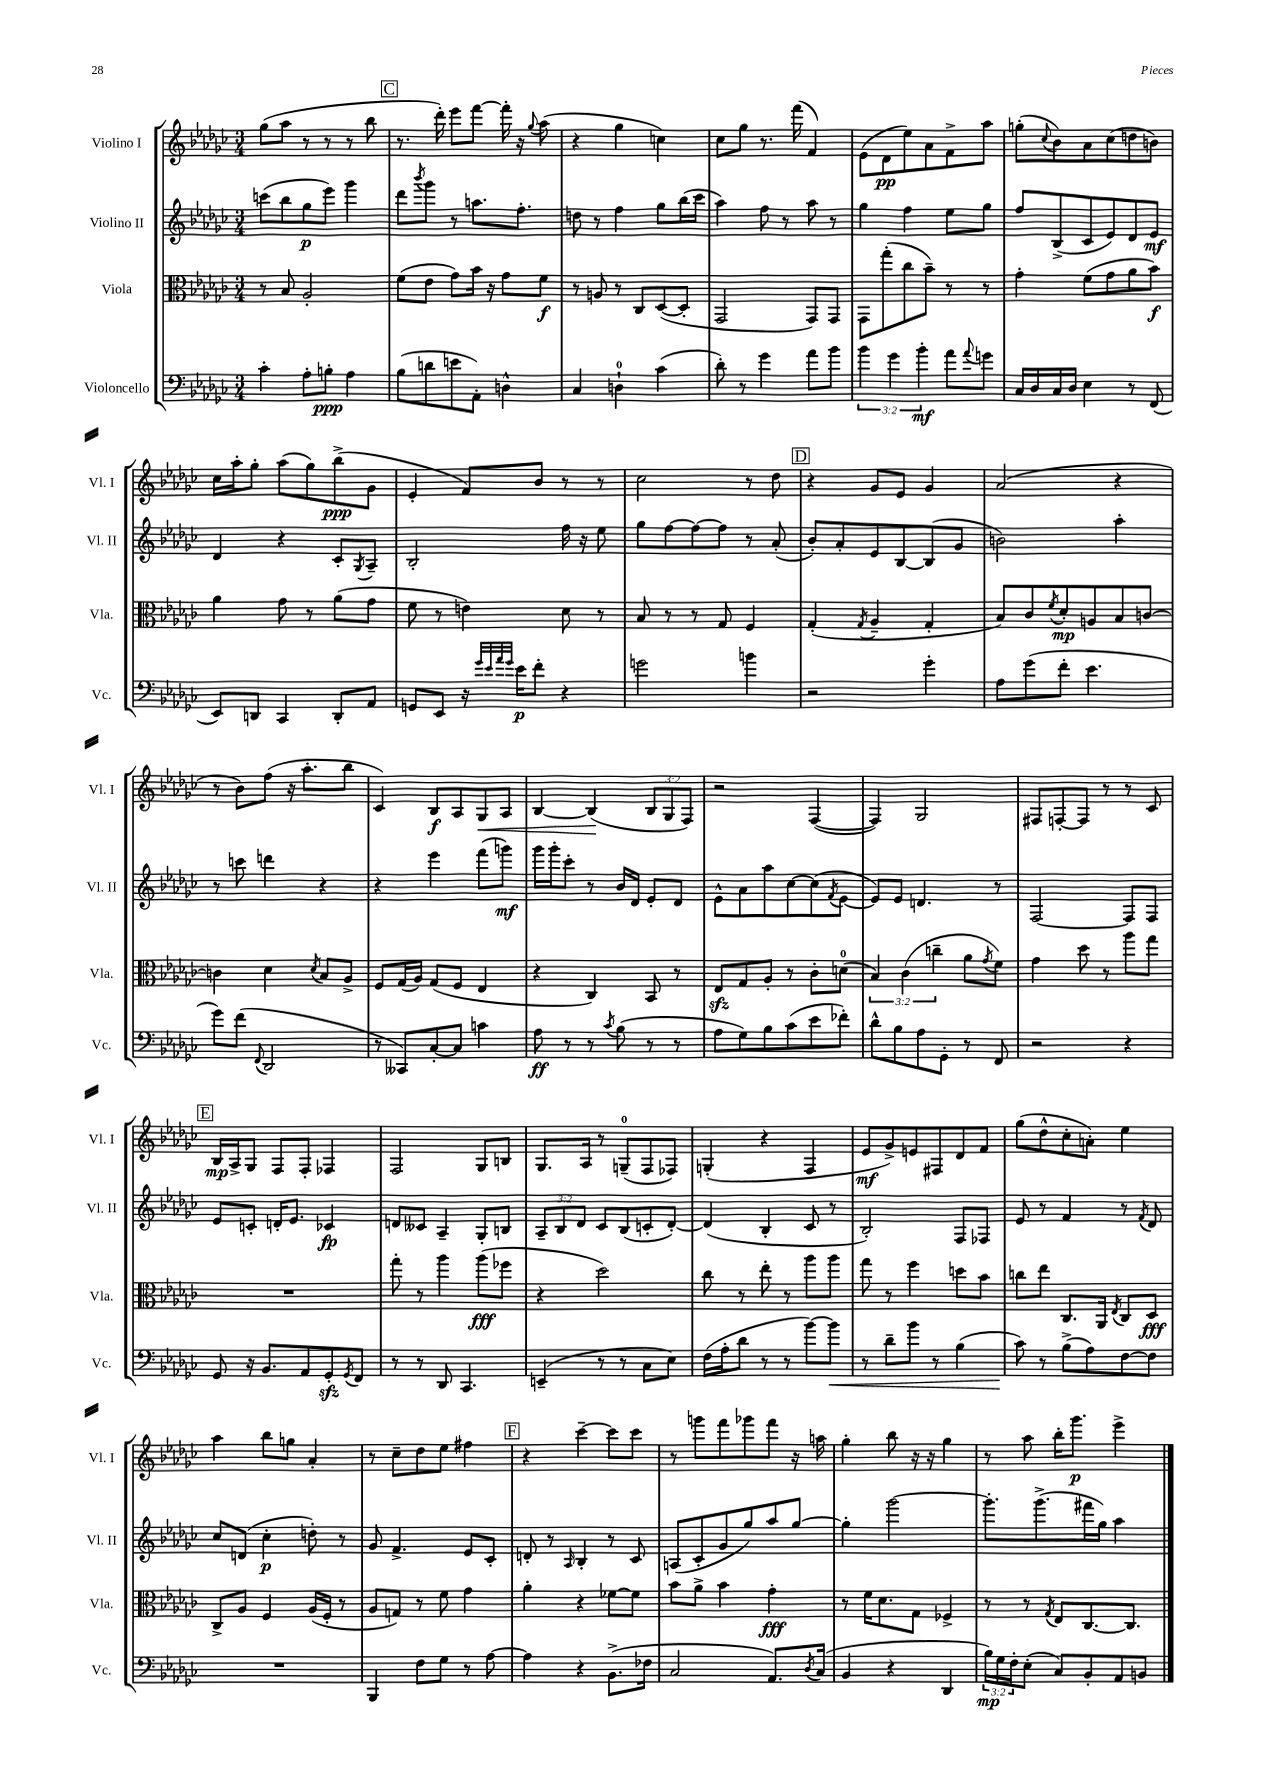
<<
\new StaffGroup <<
\new Staff = "s0" \with { instrumentName = "Violino I" shortInstrumentName = "Vl. I" } {
    \clef treble \key ges \major \numericTimeSignature \time 3/4 \override Staff.TupletNumber.text = #tuplet-number::calc-fraction-text
    ges''8( aes''8 r8 r8 r8 bes''8 |
    \mark \markup { \box "C" } r8. des'''16-.) ees'''8 f'''8~ f'''16-. r16 \appoggiatura { ges''8 } aes''8( |
    r4 ges''4 c''4) |
    ces''8 ges''8 r8. f'''16( f'4) |
    ees'8( des'8\pp ees''8) aes'8 f'8-> aes''8 |
    g''8-.( \appoggiatura { ces''8 } bes'8) aes'8 ces''8( d''8 b'8) |
    ces''16 aes''16-. ges''8-. aes''8( ges''8) bes''8->\ppp( ges'8 |
    ees'4-. f'8) bes'8 r8 r8 |
    ces''2 r8 des''8 |
    \mark \markup { \box "D" } r4 ges'8 ees'8 ges'4 |
    aes'2( r4 |
    r8 bes'8) f''8( r16 aes''8.-. bes''8 |
    ces'4) bes8\f aes8 ges8\< aes8 |
    bes4~ bes4\!( \tuplet 3/2 { bes8 ges8 f8) } |
    r2 f4~( |
    f4) ges2 |
    fis8 f8~-. f8 r8 r8 ces'8 |
    \mark \markup { \box "E" } bes16\mp aes16-> ges8 f8 f8-. fes4 |
    f2 ges8 b8 |
    ges8. aes16 r8 g8-0--( f8 fes8) |
    g4-.( r4 f4 |
    ees'8\mf ges'8->) e'8 fis8 des'8 f'8 |
    ges''8( des''8-^ ces''8-. a'8-.) ees''4 |
    aes''4 bes''8 g''8 aes'4-. |
    r8 ces''8-- des''8 ees''8 fis''4 |
    \mark \markup { \box "F" } r4 ces'''4~-- ces'''8 ces'''8 |
    r8 g'''8 f'''8 ges'''8 f'''8 r16 a''16 |
    ges''4-. bes''8 r16 r16 ges''4 |
    r8 aes''8 bes''16-. ges'''8.\p ees'''4-> \bar "|." |
}
\new Staff = "s1" \with { instrumentName = "Violino II" shortInstrumentName = "Vl. II" } {
    \clef treble \key ges \major \numericTimeSignature \time 3/4 \override Staff.TupletNumber.text = #tuplet-number::calc-fraction-text
    c'''8( bes''8 ges''8\p ees'''8) ges'''4 |
    \mark \markup { \box "C" } des'''8 \acciaccatura { bes'''8 } ges'''8 r8 a''8. f''8.-. |
    d''8 r8 f''4 ges''8 bes''16( ces'''16 |
    aes''4) f''8 r8 aes''8 r8 |
    ges''4 f''4 ees''8 ges''8 |
    f''8 bes8->( ces'8 ees'8) des'8 ees'8\mf |
    des'4 r4 ces'8-. \acciaccatura { ges8 } aes8-- |
    bes2-. f''16 r16 ees''8 |
    ges''8 f''8~ f''8~ f''8 r8 aes'8-.( |
    \mark \markup { \box "D" } bes'8-.) aes'8-. ees'8 bes8~ bes8( ges'8 |
    b'2) aes''4-. |
    r8 c'''8 d'''4 r4 |
    r4 ees'''4 f'''8( g'''8\mf) |
    ges'''16 ges'''16-. ces'''8-. r8 bes'16 des'16 ees'8-. des'8 |
    ees'8-^ aes'8 aes''8 ces''8~ ces''8( \acciaccatura { f'8 } ees'8~ |
    ees'8) ees'8 d'4. r8 |
    f2~ f8 f8 |
    \mark \markup { \box "E" } ees'8 c'8-. d'16-. ees'8. ces'4\fp |
    d'8 ceses'8 aes4-- ges8-. b8 |
    \tuplet 3/2 { aes8-- bes8 des'8 } ces'8 bes8( c'8-. des'8~-.) |
    des'4( bes4-. ces'8 r8 |
    bes2-.) f8 fes8 |
    ees'8 r8 f'4 r8 \acciaccatura { f'8 } des'8 |
    ces''8 d'8( ces''4-.\p d''8-.) r8 |
    ges'8 f'4.-> ees'8 ces'8-. |
    \mark \markup { \box "F" } d'8-. r8 \grace { aes16 } bes4-. r8 ces'8 |
    a8( ces'8-. ges'8 ges''8) aes''8 ges''8~ |
    ges''4-. ges'''2~ |
    ges'''8.-. ges'''8.->( fis'''16 ges''16) aes''4 \bar "|." |
}
\new Staff = "s2" \with { instrumentName = "Viola" shortInstrumentName = "Vla." } {
    \clef alto \key ges \major \numericTimeSignature \time 3/4 \override Staff.TupletNumber.text = #tuplet-number::calc-fraction-text
    r8 bes8 aes2-. |
    \mark \markup { \box "C" } f'8( ees'8 ges'8) bes'16 r16 ges'8 f'8\f |
    r8 a8 r8 ces8 des8~( des8-. |
    ges,2 ges,8) ges,8 |
    ges,8 ges''8-.( ces''8 bes'8--) r8 r8 |
    ges'4-. f'8( ges'8 aes'8 bes'8\f) |
    aes'4 ges'8 r8 aes'8( ges'8 |
    f'8 r8 e'4) des'8 r8 |
    bes8 r8 r8 ges8 f4 |
    \mark \markup { \box "D" } ges4-.( \acciaccatura { ges8 } aes4-- ges4-. |
    bes8) ces'8 \acciaccatura { f'8 } des'8-.\mp a8 bes8 c'8~ |
    c'4 des'4 \acciaccatura { des'8 } bes8 aes8-> |
    f8 ges16( aes16) ges8( f8 ees4 |
    r4 ces4) bes,8 r8 |
    ees8\sfz ges8 aes8-. r8 ces'8-. d'8-0( |
    \tuplet 3/2 { bes4) ces'4( c''4-- } aes'8 \acciaccatura { ges'8 } f'8) |
    ges'4 des''8 r8 aes''8 ges''8 |
    \mark \markup { \box "E" } R2. |
    ges''8-. r8 aes''4 aes''8\fff( fes''8 |
    r4 des''2) |
    ces''8 r8 ees''8-. r8 aes''8 aes''8 |
    ges''8 r8 f''4 d''8 bes'8 |
    c''8 ees''8 ces8. aes,16 \acciaccatura { ees8 } ces8 des8\fff |
    ces8-> aes8 f4 aes16( f16-. r8 |
    aes8 g8) r8 f'8 ges'4 |
    \mark \markup { \box "F" } aes'4-. r4 fes'8~ fes'8 |
    bes'8 aes'8-> bes'4 ges'4-.\fff |
    r8 f'16 des'8. ges8 fes4-> |
    r8 r8 \acciaccatura { ges8 } ees8 ces8.~ ces8. \bar "|." |
}
\new Staff = "s3" \with { instrumentName = "Violoncello" shortInstrumentName = "Vc." } {
    \clef bass \key ges \major \numericTimeSignature \time 3/4 \override Staff.TupletNumber.text = #tuplet-number::calc-fraction-text
    ces'4-. aes8-. b8-.\ppp aes4 |
    \mark \markup { \box "C" } bes8( d'8 e'8 aes,8-.) d4-^ |
    ces4 d4-0-! ces'4( |
    des'8-.) r8 ges'4 aes'8 bes'8 |
    \tuplet 3/2 { bes'4 ges'4 bes'4-.\mf } aes'8 \appoggiatura { aes'8 } g'8 |
    ces16 des16 ces16 des16 ees4 r8 f,8( |
    ees,8) d,8 ces,4 d,8-. aes,8 |
    g,8 ees,8 r16 \grace { ges'32 ees'32 aes'32 ges'32 } ees'16\p f'8-. r4 |
    g'2 b'4 |
    \mark \markup { \box "D" } r2 ges'4-. |
    aes8 ges'8( f'8-. ees'4. |
    ges'8) f'8( \appoggiatura { f,8 } des,2 |
    r8 ceses,8) ces8~-. ces8 c'4 |
    aes8\ff r8 r8 \acciaccatura { ces'8 } bes8( r8 r8 |
    aes8 ges8) bes8 ces'8( ees'8 fes'8-.) |
    des'8-^ bes8 aes8 ges,8-. r8 f,8 |
    r2 r4 |
    \mark \markup { \box "E" } ges,8 r16 bes,8. aes,8 ges,8-.\sfz \acciaccatura { ges,8 } f,8 |
    r8 r8 des,8 ces,4. |
    e,4--( r8 r8 ces8 ees8) |
    f16( aes16-. des'8 r8 r8 bes'8~) bes'8\< |
    r8 des'8-- bes'8 r8 bes4( |
    ces'8\!) r8 bes8->( aes8) f8~ f8 |
    R2. |
    bes,,4 f8 ges8 r8 aes8~ |
    \mark \markup { \box "F" } aes4 r4 bes,8.->( fes16 |
    ces2 aes,8.) \acciaccatura { des8 } ces16( |
    bes,4 r4 des,4 |
    \tuplet 3/2 { bes16\mp) ges16 f16-. } ees8-.( ces8) bes,8-. aes,8 b,8 \bar "|." |
}
>>
>>
\layout { \context { \Score \remove "Bar_number_engraver" } }
